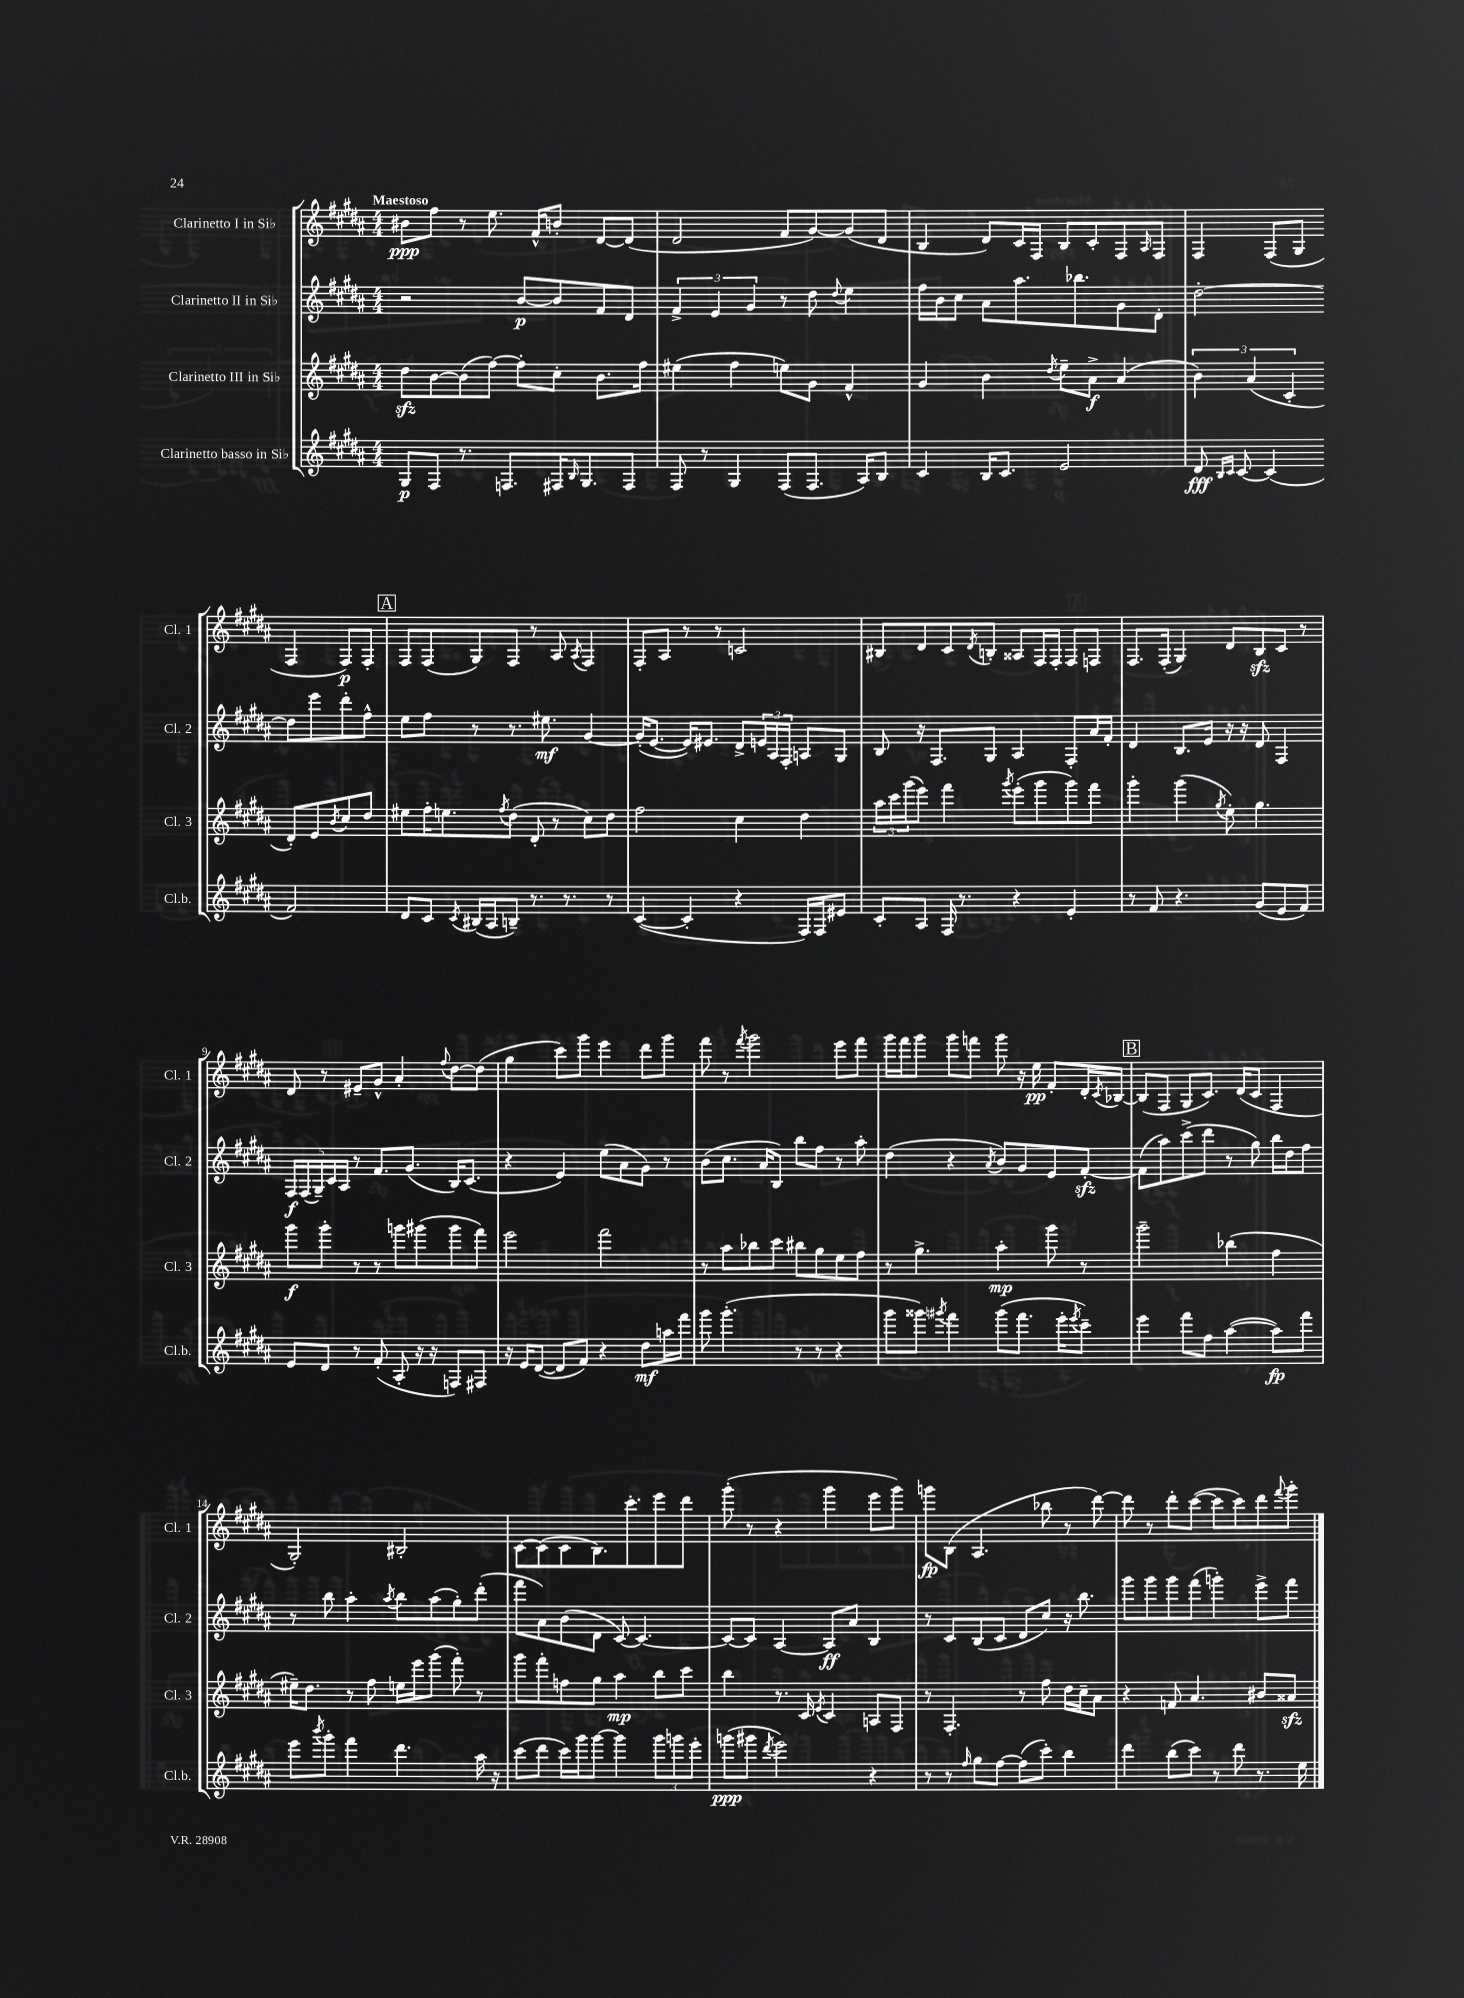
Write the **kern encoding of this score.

**kern	**kern	**kern	**kern
*staff4	*staff3	*staff2	*staff1
*clefG2	*clefG2	*clefG2	*clefG2
*k[f#c#g#d#a#]	*k[f#c#g#d#a#]	*k[f#c#g#d#a#]	*k[f#c#g#d#a#]
*M4/4	*M4/4	*M4/4	*M4/4
8G#	8dd#	2r	8b#
8F#	[8b	.	8ff#
8.r	(8b]	.	8r
.	[8ff#)	.	8.ee
8.F	.	.	.
.	8ff#']	[8b	.
.	.	.	16f#^^
16F#	8cc#'	8b]	8b'
16qqB	.	.	.
8.G#	.	.	.
.	8.b	8f#	[8d#
8F#	.	8d#	(8d#]
.	16ff#	.	.
=	=	=	=
8F#	(4ee#	6f#^	2d#
8r	.	.	.
.	.	6e	.
4G#	4ff#	.	.
.	.	6g#	.
(8F#	8ee)	8r	8f#
8.F#	8g#	8dd#	[8g#)
.	.	8qqdd#	.
.	4f#^^	4ee	(8g#]
16A#)	.	.	.
8B	.	.	8d#
=	=	=	=
4c#	4g#	16ff#	4B
.	.	16b	.
.	.	8cc#	.
16B	4b	8a#	8d#)
8.c#	.	.	.
.	.	8.aa#	16c#
.	.	.	16F#
.	8qdd#	.	.
2e	8ee~	.	8B
.	.	8.bb-	.
.	8a#^	.	8c#'
.	(4a#	8g#	8F#
.	.	.	16qqA#
.	.	8d#'	8F#
=	=	=	=
8d#	6b)	[2dd#'	4F#
16qqB	.	.	.
16qqc#	.	.	.
[8c#	.	.	.
.	(6a#	.	.
(4c#]	.	.	(8F#
.	6c#'	.	.
.	.	.	8G#
2f#)	8d#')	8dd#]	4F#
.	8e	8eee	.
.	8qb	.	.
.	8cc#	8ddd#'	8F#)
.	8dd#	8ff#^^	8F#'
=	=	=	=
8d#	8ee#	8ee	8F#
8c#	16ff#'	8ff#	(8F#
.	8.ee	.	.
8qc#	.	.	.
(16B#	.	8r	8G#)
16A#	.	.	.
.	8qff#	.	.
8B~)	(8dd#	8.r	8F#
8.r	8d#'	.	8r
.	.	8.ee#	.
.	8r	.	8A#
8.r	.	.	.
.	.	.	8qA#
.	8cc#)	[4g#	4F#
8r	8dd#	.	.
=	=	=	=
([4c#	2ff#	(16g#']	8F#'
.	.	[8.e	.
.	.	.	8A#
4c#']	.	16e])	8r
.	.	8.e#	.
.	.	.	8r
4r	4cc#	8d#^	2c
.	.	24e	.
.	.	24A#	.
.	.	24F#'	.
16F#)	4dd#	8A	.
16F#	.	.	.
8e#	.	8G#	.
=	=	=	=
8c#'	24aa#	8B	8B#
.	24ccc#	.	.
.	(24ggg#	.	.
8A#	8eee)	16r	8d#
.	.	8.F#	.
16F#	4fff#	.	8c#
8.r	.	.	.
.	.	.	8qd#
.	.	8G#	8B'
.	8qggg#	.	.
4r	(8eee'	4A#	8A##
.	8ggg#	.	16F#
.	.	.	16F#'
4e'	8ggg#)	8F#'	8F#
.	8fff#	16a#	8F
.	.	16f#'	.
=	=	=	=
8r	4ggg#'	4d#	8.F#
8f#	.	.	.
.	.	.	(16F#'
4.r	(4ggg#	8.B	4G#)
.	.	16e	.
.	8qgg#	.	.
.	8ee')	16r	8d#
.	.	16r	.
(8g#	4.gg#	8d#	8B
8e	.	4F#	8c#
8f#)	.	.	8r
=	=	=	=
8e	8ggg#	20F#	8d#
.	.	(20F#	.
.	.	20G#~)	.
8d#	8ggg#'	.	8r
.	.	20c#	.
.	.	20A#	.
8r	8r	8r	8e#~
(8f#'	8r	8.f#	8g#^^
8A#'	8ggg	.	4a#'
.	.	(8.g#	.
16r	(8ggg#	.	.
16r	.	.	.
.	.	.	8qqff#
8F)	8ggg#	16B)	[8dd#
.	.	(8.c#	.
8F#	8fff#)	.	(8dd#]
=	=	=	=
16r	2eee	4r	4gg#
16e	.	.	.
([8d#	.	.	.
8d#]	.	4e)	8ccc#)
8f#)	.	.	8ggg#
4r	2fff#	(8ee	4eee
.	.	8a#	.
8dd#	.	8g#)	8ddd#
16aa	.	8r	8ggg#
16fff#	.	.	.
=	=	=	=
8ggg#	8r	(8b	8fff#
(4.ggg#'	8aa#	8.cc#	8r
.	.	.	8qfff#
.	8bb-	.	2ggg#
.	.	16a#	.
.	8ccc#	8B)	.
8r	8bb#	8bb	.
8r	8gg#	8ff#	.
4r	8ee	8r	8eee
.	8ff#	8aa#'	8fff#
=	=	=	=
8ggg#	8r	(4dd#	16ggg#
.	.	.	16fff#
8ggg##)	4.gg#^	.	8ggg#
8qggg#	.	.	.
4fff#	.	4r	8ggg#
.	.	.	8fff
.	.	8qa#	.
(8ggg#	4aa#'	8b)	8ggg#
8.fff#	.	8g#	16r
.	.	.	16ee
.	8ggg#	8e	8f#'
16eee'	.	.	.
8qeee	.	.	.
8ccc#~)	8r	[8f#'	16d#'
.	.	.	8qc#
.	.	.	[16B-
=	=	=	=
4eee	2ggg#~	(8f#]	(8B-]
.	.	8aa#)	8F#
8fff#	.	(8ccc#^	8G#
8ff#	.	8ddd#	8.c#)
([4aa#	(4bb-	8r	.
.	.	.	(16d#
.	.	8gg#)	8c#
8aa#])	4ff#	16bb	4F#
.	.	16dd#	.
8fff#	.	8ff#	.
=	=	=	=
8eee	16ee#~)	8r	2G#')
.	8.dd#	.	.
8qbbb	.	.	.
8ggg#'	.	8bb	.
4fff#	8r	4aa#'	.
.	8ff#	.	.
.	.	8qaa#	.
4.ddd#	16ee	8bb	2B#'
.	16eee	.	.
.	(8ggg#	(8aa#	.
.	8fff#')	8gg#')	.
16aa#	8r	(8ddd#'	.
16r	.	.	.
=	=	=	=
(8ccc#	8ggg#	8fff#	[8c#
8ddd#	8fff#'	8a#)	(8c#]
16ccc#)	8ff	(8b	8c#
16ggg#	.	.	.
[8ggg#	8gg#	8d#	8.B)
4ggg#]	4aa#	[8c#)	.
.	.	.	8.ccc#'
.	.	4.c#_	.
12ggg#	8bb	.	8eee
12ggg	.	.	.
.	8ccc#	.	8ddd#
12eee'	.	.	.
=	=	=	=
(8ggg	4bb	8c#_	(8ggg#'
8ggg#	.	8c#]	8r
8qddd#	.	.	.
2eee)	8.r	[4A#	4r
.	16c#	.	.
.	8qe	.	.
.	4c#	8A#]	4ggg#
.	.	8a#	.
4r	8A	4B	8eee
.	8F#	.	8ggg#)
=	=	=	=
8r	8r	8r	8ggg
8r	4.F#'	8c#	(8B
16qqff#	.	.	.
8gg#	.	(8B	4.A#
[8ff#	.	8c#	.
(8ff#]	8r	8d#	.
8ccc#')	8ff#	8cc#)	8bb-
4bb	16dd#	16r	8r
.	16cc#~	8.bb	.
.	8a#	.	[8ddd#)
=	=	=	=
4ddd#	4r	8ggg#	8ddd#]
.	.	8ggg#	8r
(8bb	8f	8ggg#	8ddd#'
8ccc#)	4.a#	(8fff#	([8ccc#
8r	.	4ggg')	8ccc#]
8ddd#	.	.	8ccc#)
8.r	8b#	8eee^	8ddd#
.	.	.	8qqfff#
.	8a##	8fff#	8ggg#'
16ee	.	.	.
==	==	==	==
*-	*-	*-	*-
